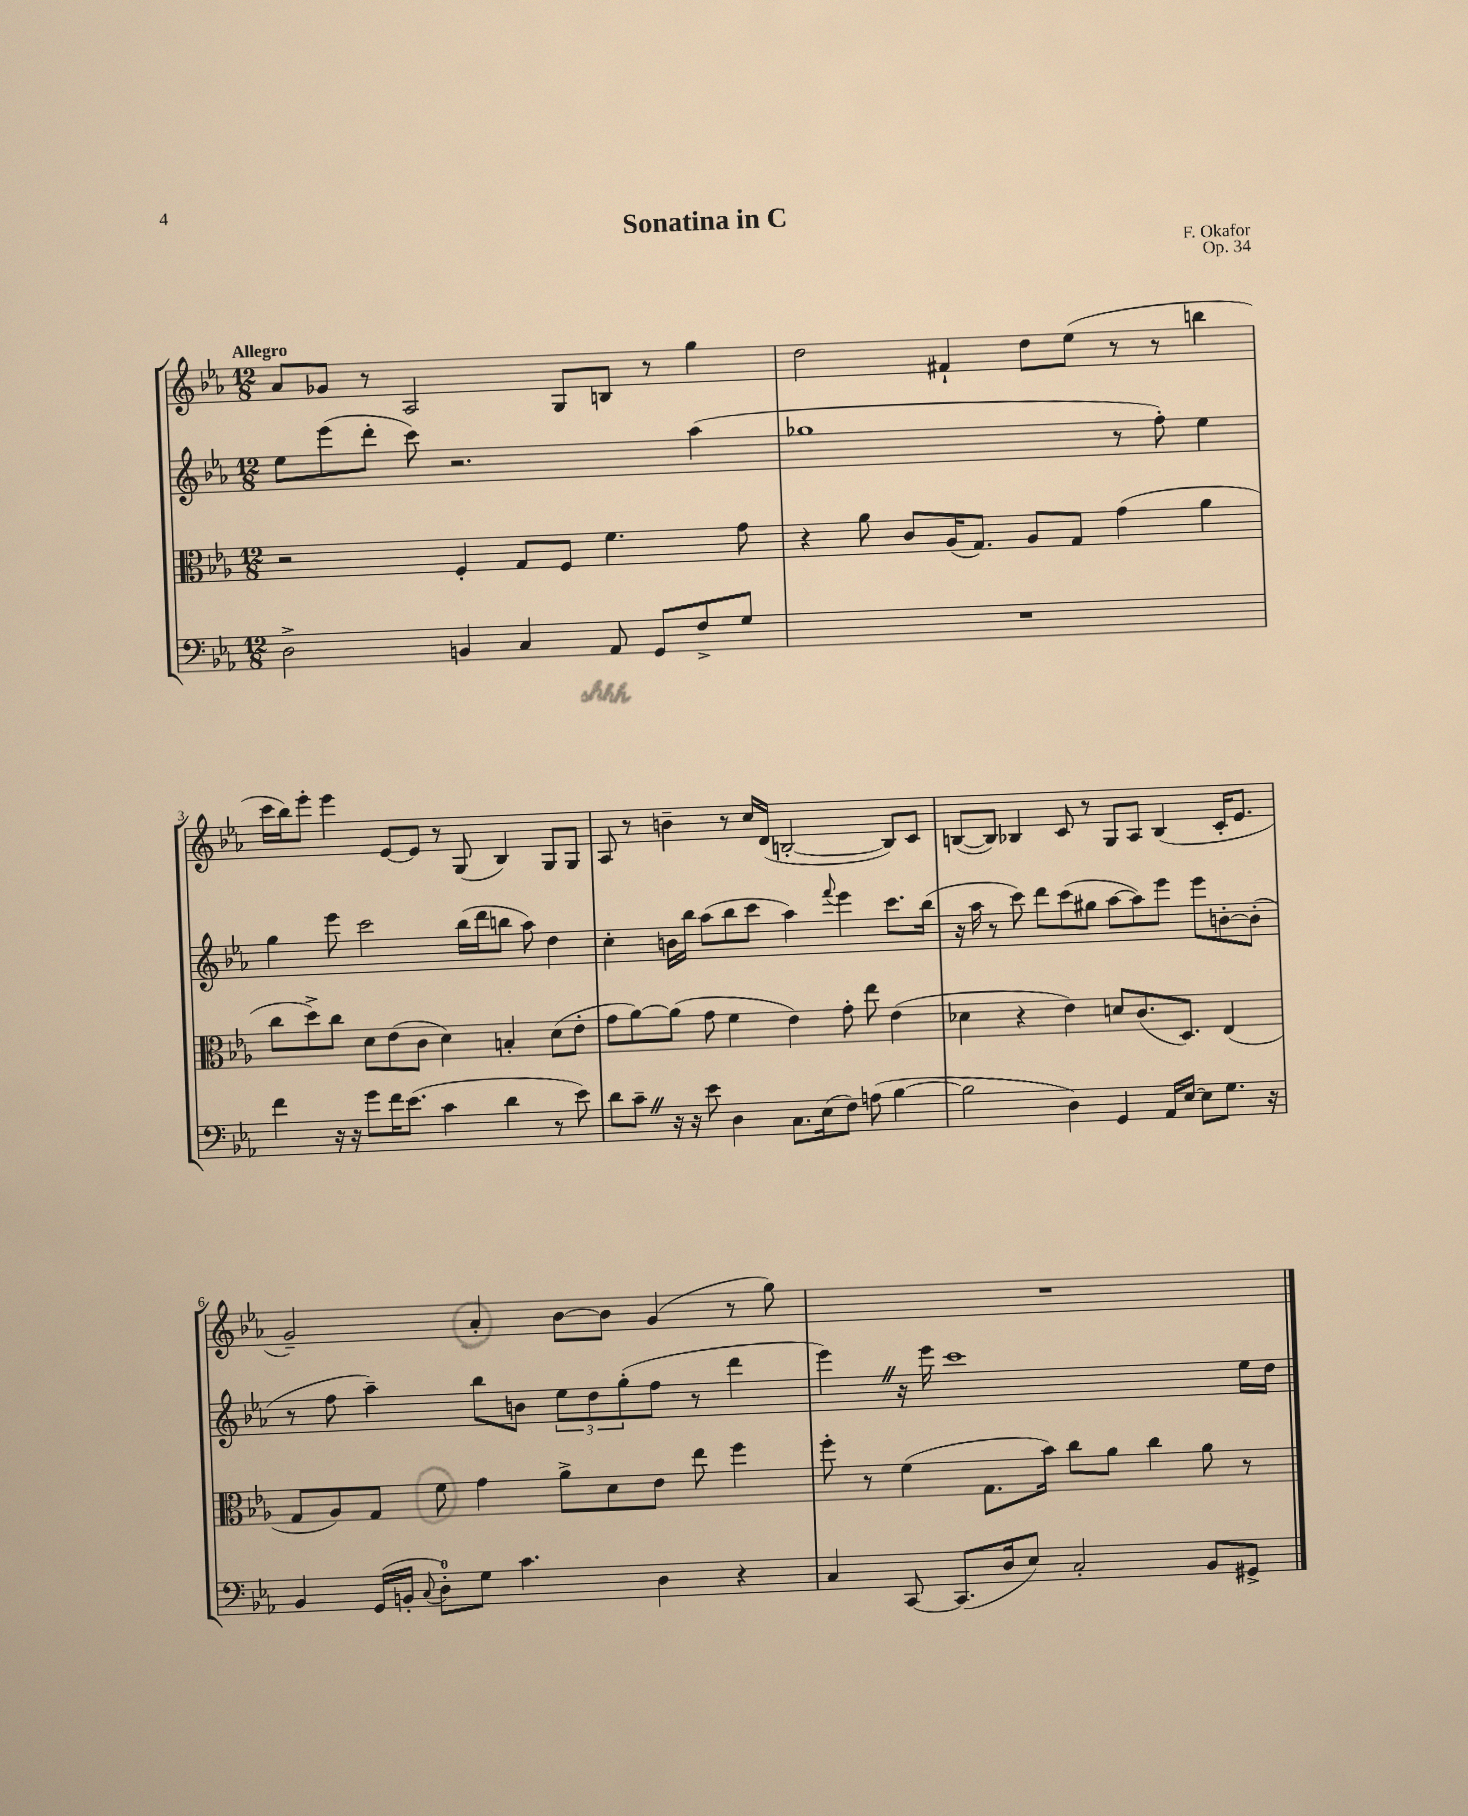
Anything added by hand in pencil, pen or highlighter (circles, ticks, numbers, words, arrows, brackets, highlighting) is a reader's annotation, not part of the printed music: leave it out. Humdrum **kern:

**kern	**kern	**kern	**kern
*part4	*part3	*part2	*part1
*staff4	*staff3	*staff2	*staff1
*clefF4	*clefC3	*clefG2	*clefG2
*k[b-e-a-]	*k[b-e-a-]	*k[b-e-a-]	*k[b-e-a-]
*M12/8	*M12/8	*M12/8	*M12/8
=1	=1	=1	=1
!	!	!	!LO:TX:a:B:t=Allegro
2D^\	2r	8ee-\L	8a-/L
.	.	(8eee-\	8g-X/J
.	.	8ddd'\J	8r
.	.	8ccc\)	2A-/
4BBn/	4F'/	2.r	.
4C/	8G/L	.	.
.	8F/J	.	8G/L
8AA-/	4.f\	.	8Bn/J
8GG/L	.	.	8r
8F^/	.	(4aa-\	4gg\
8G/J	8g\	.	.
=2	=2	=2	=2
1.r	4r	1gg-X	2dd\
.	8a-\	.	.
.	8c/L	.	.
.	(16A-/K	.	4f#X`/
.	8.G/J)	.	.
.	8A-/L	.	8dd\L
.	8G/J	.	(8ee-\J
.	(4g\	8r	8r
.	.	8ff'\)	8r
.	4a-\	4ee-\	4bbn\
!!LO:LB:g=z
=3	=3	=3	=3
4f\	8cc\L	4gg\	16ccc\LL
.	.	.	16bb-\J)
.	8dd^\)	.	8eee-'\J
16r	8cc\J	8eee-\	4eee-\
16r	.	.	.
8g\L	8d\L	2ccc\	.
16f\K	(8e-\	.	[8e-/L
(8.e-\J	.	.	.
.	8c\J	.	8e-/J]
4c\	4d\)	.	8r
.	.	(16bb-\LL	(8G/
.	.	16ddd\J	.
4d\	4Bn'/	8bbn\J	4B-/)
.	.	8aa-\)	.
8r	(8d\L	4dd\	8G/L
8e-\)	8e-'\J	.	8G/J
=4	=4	=4	=4
8d\L	8g\L	4cc'\	8A-/
8c~Z\J	[8a-\)	.	8r
16r	(8a-\J]	16bn\LL	4bn~\
16r	.	16bb-\JJ	.
8e-\	8g\	(8aa-\L	.
4D\	4f\	8bb-\	8r
.	.	8ccc\J	16cc/LL
.	.	.	(16d/JJ
8.C\L	4e-\)	4aa-\)	[2Bn'/
(16E-\k	.	.	.
.	.	8qqfff/	.
8F\J)	8g'\	4eee-\	.
(8An\	8ee-\	.	.
[4B-\	(4e-\	8.ccc\L	8B/L])
.	.	.	8c/J
.	.	(16bb-\Jk	.
=5	=5	=5	=5
2B-\]	4d-X\	16r	([8Bn/L
.	.	16aa-\	.
.	.	8r	8B/J])
.	4r	8ccc\)	4B-X/
.	.	8ddd\L	.
4D\)	4e-\)	(8ccc\	8c/
.	.	8gg#X\J	8r
4GG/	8dn/L	[8aa-\L	8G/L
.	(8.c/	8aa-\])	8A-/J
16AA-/LL	.	8eee-\J	(4B-/
[16E-/JJ	8.D/J)	.	.
8E-\L]	.	8eee-\L	.
8.G\J	(4E-/	[8bn'\	16c'/KL
.	.	.	8.e-/J
.	.	(8b'\J]	.
16r	.	.	.
!!LO:LB:g=z
=6	=6	=6	=6
4BB-/	8G/L	8r	2g~/)
.	8A-/)	8ff\	.
(16GG/LL	8G/J	4aa-~\)	.
16BBn'/JJ	.	.	.
8qqC/	.	.	.
8D'\L)	8f\	.	.
8G\J	4g\	8bb-\L	4a-'/
4.c\	.	8bn\J	.
.	8a-^\L	12ee-\L	[8b-\L
.	.	12dd\	.
.	8d\	.	8b-\J]
.	.	(12gg'\	.
4D\	8e-\J	8ff\J	(4g/
.	8ee-\	8r	.
4r	4ff\	4ddd\	8r
.	.	.	8gg\)
=7	=7	=7	=7
4C/	8ff'\	4eee-Z\)	1.r
.	8r	.	.
[8CC/	(4f\	16r	.
.	.	16eee-\	.
(8.CC/L]	.	1ccc	.
.	8.G\L	.	.
16D/k	.	.	.
8E-/J)	.	.	.
.	16b-\Jk)	.	.
2C'/	8cc\L	.	.
.	8a-\J	.	.
.	4cc\	.	.
8BB-/L	8a-\	.	.
8GG#X^/J	8r	16ee-\LL	.
.	.	16dd\JJ	.
==	==	==	==
*-	*-	*-	*-
